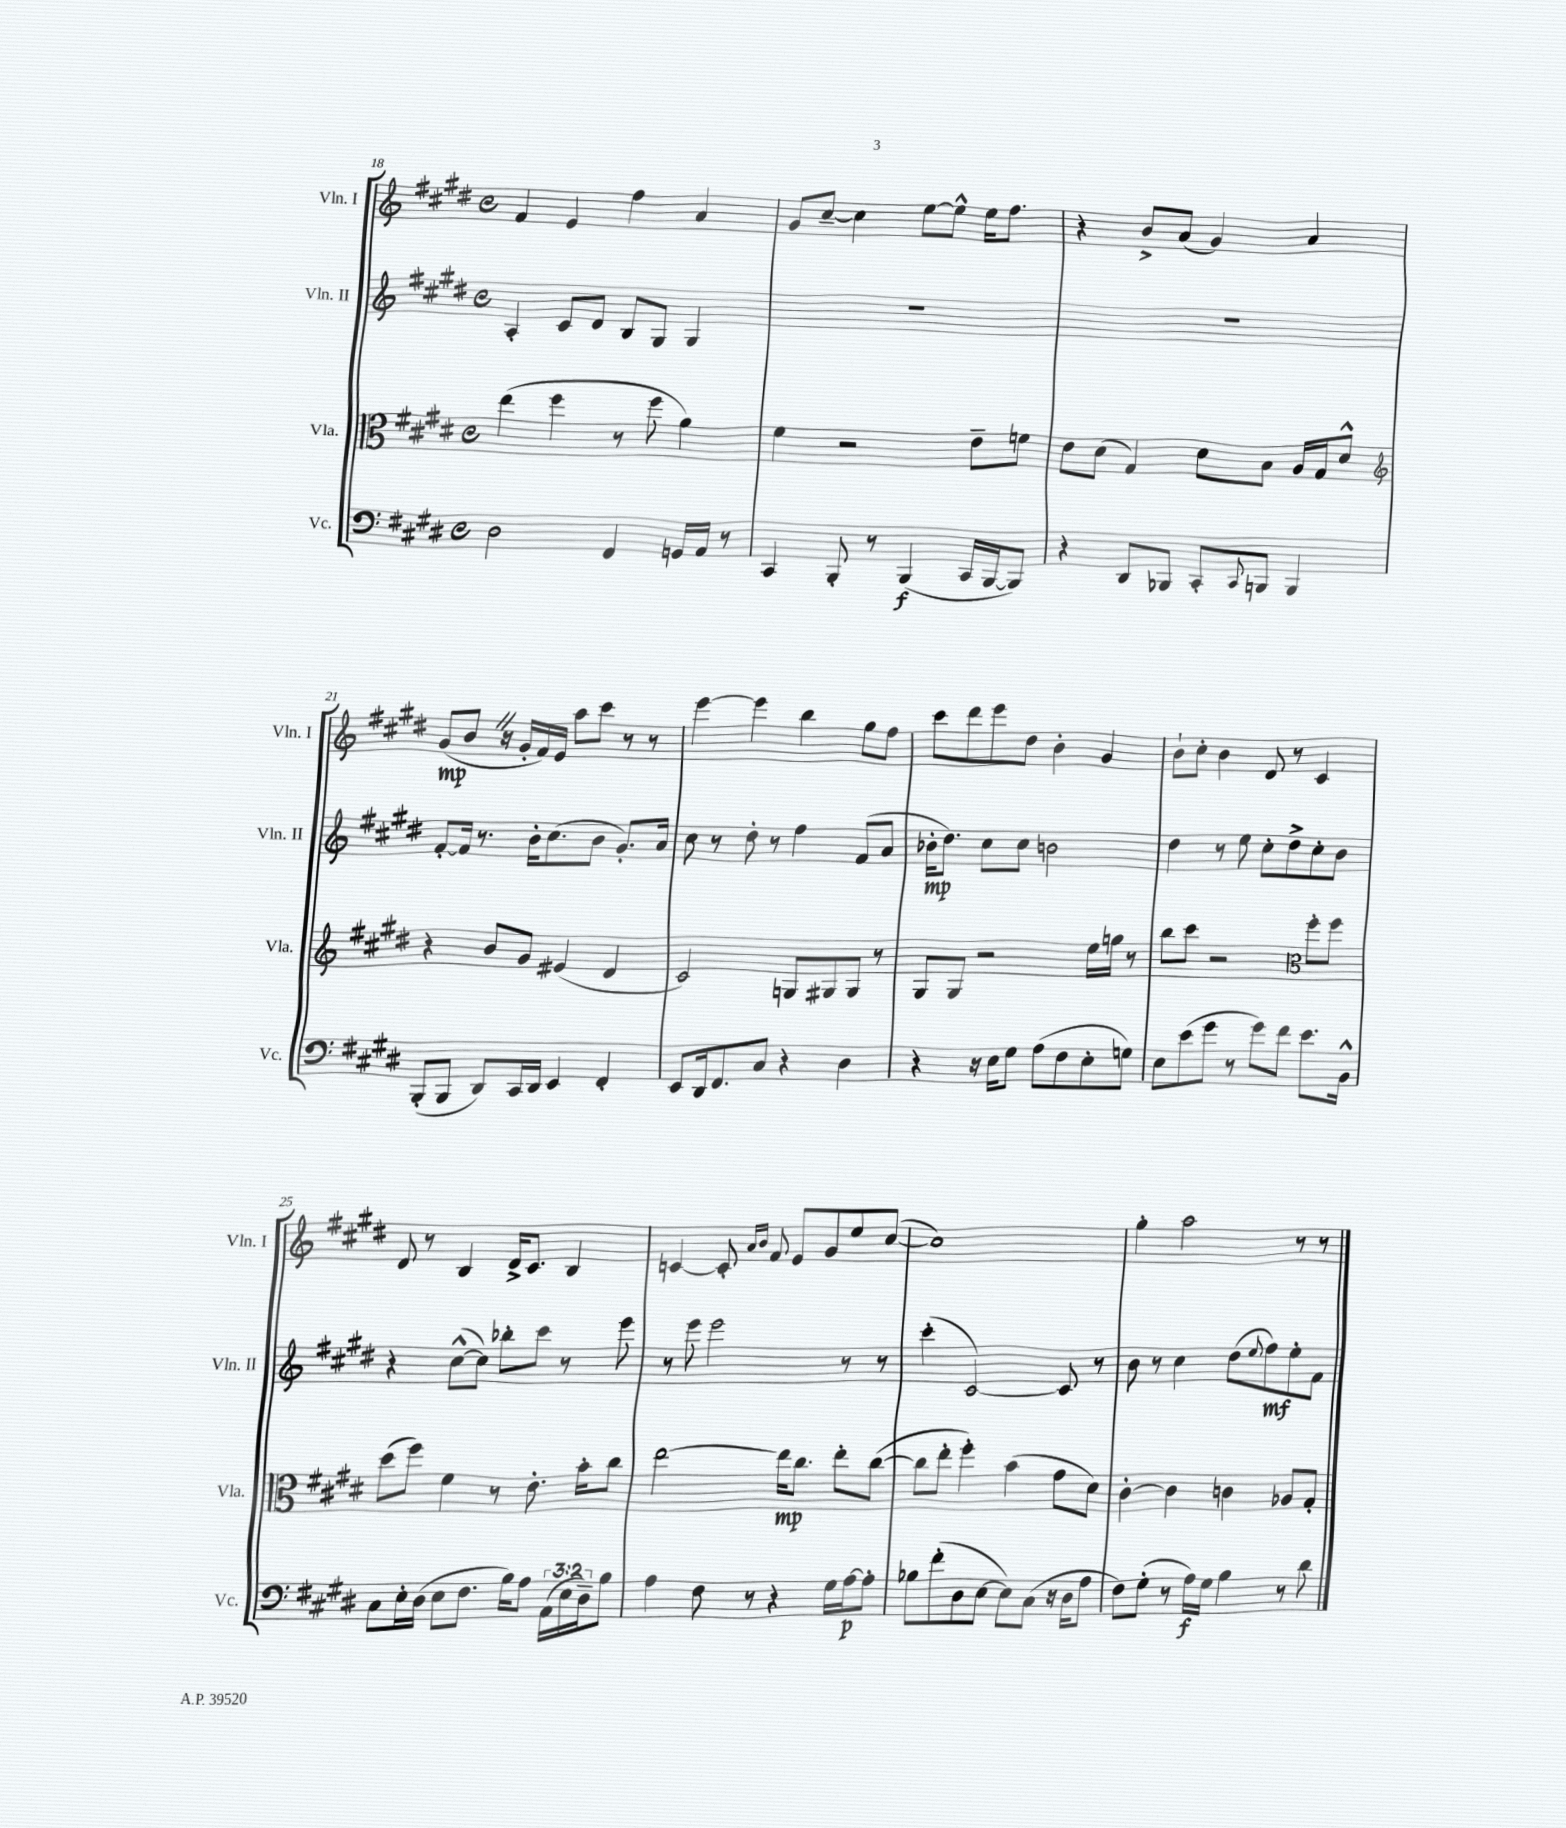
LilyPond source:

<<
\new StaffGroup <<
\new Staff = "s0" \with { instrumentName = "Vln. I" shortInstrumentName = "Vln. I" } {
    \clef treble \key e \major \defaultTimeSignature \time 4/4
    fis'4 e'4 fis''4 a'4 |
    gis'8 cis''8~-- cis''4 e''8~ e''8-^ e''16 fis''8. |
    r4 b'8-> a'8( gis'4) a'4 |
    gis'8\mp( b'8 \once \override BreathingSign.text = \markup { \musicglyph "scripts.caesura.straight" } \breathe r16 gis'16-. fis'16) e'16 a''8 cis'''8 r8 r8 |
    e'''4~ e'''4 b''4 gis''8 fis''8 |
    cis'''8 dis'''8 e'''8 dis''8 b'4-. gis'4 |
    b'8-! cis''8-. b'4 dis'8 r8 cis'4 |
    dis'8 r8 b4 dis'16-> cis'8. b4 |
    c'4~ c'8-. \grace { a'16 b'16 } fis'8 e'8 gis'8 e''8 cis''8~( |
    cis''1) |
    gis''4-. a''2 r8 r8 \bar "|." |
}
\new Staff = "s1" \with { instrumentName = "Vln. II" shortInstrumentName = "Vln. II" } {
    \clef treble \key e \major \defaultTimeSignature \time 4/4
    a4-. cis'8 dis'8 b8 gis8 gis4 |
    R1 |
    R1 |
    fis'8~-. fis'16 r8. b'16-. cis''8.( b'8 gis'8.-.) a'16 |
    cis''8 r8 dis''8-. r8 fis''4 fis'8( a'8 |
    bes'16-.\mp dis''8.) cis''8 cis''8 b'2 |
    dis''4 r8 e''8 cis''8-. dis''8-> cis''8-. b'8 |
    r4 cis''8~-^( cis''8) bes''8-. cis'''8 r8 e'''8 |
    r8 e'''8 e'''2 r8 r8 |
    cis'''4-.( cis'2~) cis'8 r8 |
    b'8 r8 cis''4 dis''8( \appoggiatura { e''8 } fis''8\mf) e''8-. fis'8 \bar "|." |
}
\new Staff = "s2" \with { instrumentName = "Vla." shortInstrumentName = "Vla." } {
    \clef alto \key e \major \defaultTimeSignature \time 4/4
    e''4( fis''4 r8 fis''8 a'4) |
    fis'4 r2 e'8-- f'8 |
    e'8 dis'8( gis4) dis'8 b8 a16 gis16 dis'8-^ |
    \clef treble r4 b'8 gis'8 eis'4( dis'4 |
    cis'2) g8 gis8 gis8 r8 |
    gis8 gis8 r2 e''16 g''16 r8 |
    b''8 cis'''8 r2 \clef alto fis''8-. fis''8 |
    dis''8( fis''8) fis'4 r8 e'8.-. b'16-. cis''8 |
    e''2~ e''16\mp cis''8. e''8-. cis''8~( |
    cis''8 e''8-. fis''4-.) b'4( gis'8 dis'8) |
    cis'4~-. cis'4 c'4 aes8 gis8-. \bar "|." |
}
\new Staff = "s3" \with { instrumentName = "Vc." shortInstrumentName = "Vc." } {
    \clef bass \key e \major \defaultTimeSignature \time 4/4 \override Staff.TupletNumber.text = #tuplet-number::calc-fraction-text
    dis2 fis,4 g,16 a,16 r8 |
    cis,4 b,,8-. r8 b,,4\f( cis,16 b,,16~ b,,8) |
    r4 dis,8 bes,,8 cis,8-. \appoggiatura { cis,8 } b,,8 b,,4 |
    b,,8-.( b,,8 dis,8) cis,16 dis,16 e,4 fis,4-. |
    e,8 dis,16 fis,8. cis8 r4 dis4 |
    r4 r16 e16 gis8 a8( fis8 e8-. g8) |
    e8 e'8( gis'8 r8 gis'8) fis'8 e'8. b,16-^ |
    cis8 e16-. dis16( e8 fis8. b16) a8 \tuplet 3/2 { a,16( e16 dis16--) } b8 |
    a4 fis8 r8 r4 gis16 a16~\p a8-. |
    bes8 fis'8-.( dis8 e8~ e8) cis8( r16 dis16 a8 |
    fis8) gis8-.( r8 a16\f) gis16 b4 r8 dis'8 \bar "|." |
}
>>
>>
\layout { \context { \Score currentBarNumber = #18 } }
